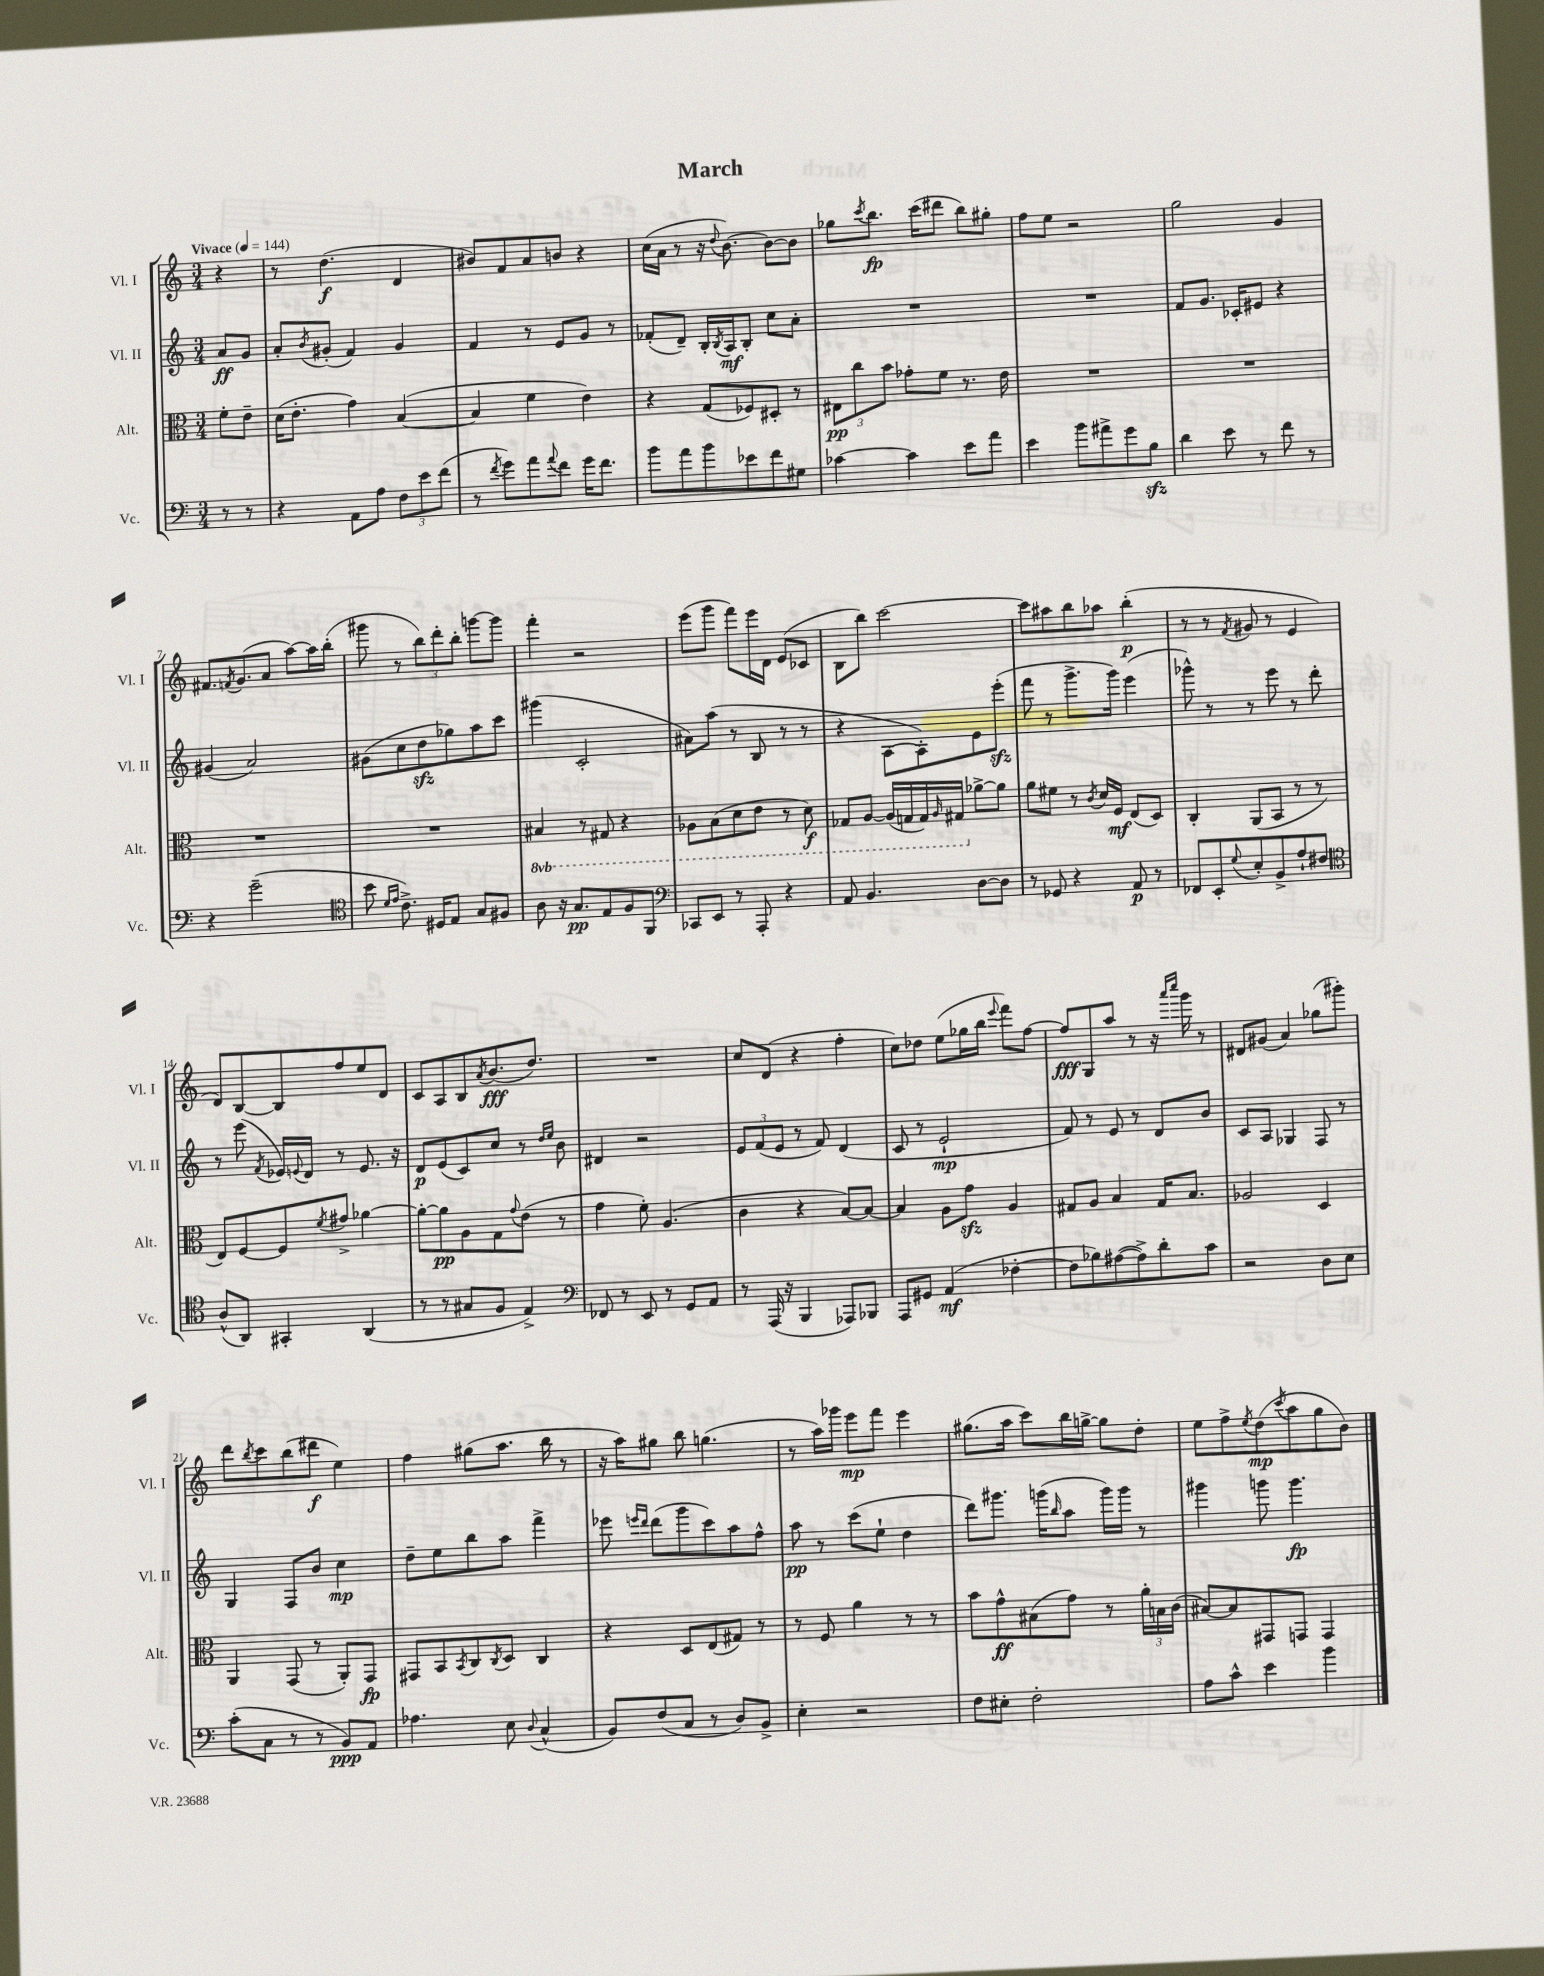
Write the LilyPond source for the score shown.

\header { title = "March" }
<<
\new StaffGroup <<
\new Staff = "s0" \with { instrumentName = "Vl. I" shortInstrumentName = "Vl. I" } {
    \clef treble \key c \major \numericTimeSignature \time 3/4 \partial 4 \tempo "Vivace" 4 = 144
    r4 |
    r8 d''4.\f( d'4 |
    bis'8) f'8 a'8 b'8 r4 |
    c''16( a'16 r8 r16 \appoggiatura { d''8 } b'8.~) b'8~ b'8 |
    ges''8 \acciaccatura { c'''8 } b''8.\fp c'''16( dis'''8 b''8) gis''8-. |
    f''8 e''8 r2 |
    g''2 g'4 |
    fis'8. \acciaccatura { f'8 } g'8.( a'8 a''8~) a''16 b''16-.( |
    gis'''8 r8 \tuplet 3/2 { b''8) d'''8-. b''8-. } g'''8~ g'''8 |
    f'''4-. r2 |
    e'''8( g'''8 f'''8) e'''16 d'16 e'8( ces'8 |
    b8 b''8) c'''2~ |
    c'''8 ais''8 b''8 aes''8 b''4-.\p( |
    r8 r8 \acciaccatura { f'8 } gis'8 r8 e'4 |
    d'8) b8~ b8 f''8 e''8 d'8 |
    c'8 a8 b8 \acciaccatura { a'8 } b'8.\fff( d''8.) |
    R2. |
    c''8 d'8( r4 f''4-. |
    c''8) des''8 e''8( ges''16 b''16 \appoggiatura { e'''8 } f'''8) f''8~ |
    f''8\fff g8 a''8 r8 r16 \grace { a'''16 c''''16 } g'''16 r8 |
    dis'8 gis'8( a'4) ges''8( gis'''8-.) |
    d'''8 \acciaccatura { b''8 } c'''8 b''8( dis'''8\f e''4) |
    f''4 gis''8( a''8. b''16 r8 |
    r16 a''16) gis''8 b''8 g''4.( |
    r8 a''16) ges'''16 e'''8\mp f'''8 e'''4 |
    gis''8.( a''16 c'''8) b''16 g''16~-> g''8 d''8-. |
    e''8 f''8-> \acciaccatura { e''8 } d''8\mp( \acciaccatura { c'''8 } a''8 g''8 b'8) \bar "|." |
}
\new Staff = "s1" \with { instrumentName = "Vl. II" shortInstrumentName = "Vl. II" } {
    \clef treble \key c \major \numericTimeSignature \time 3/4 \partial 4
    a'8\ff g'8 |
    a'8-. \acciaccatura { b'8 } gis'8-.( f'4) gis'4 |
    f'4 r8 e'8 g'8 r8 |
    fes'8-.( d'8--) b16-. \acciaccatura { b8 } a16\mf b8-. c''8 a'8-. |
    R2. |
    R2. |
    f'8 g'8. ces'16-. eis'8 r4 |
    gis'4( a'2) |
    gis'8( c''8 d''8\sfz ges''8) a''8 c'''8 |
    gis'''4( c'2-. |
    ais'8) a''8( r8 b8 r8 r8 |
    r4 a8~ a8-.) e'8 e'''8-.\sfz( |
    f'''8 r8 g'''8.-> g'''16) e'''4( |
    ges'''8-^) r8 r8 e'''8 r8 d'''8-. |
    r8 e'''8( \acciaccatura { f'8 } ees'16) \appoggiatura { e'8 } d'16 r8 e'8. r16 |
    d'8\p e'8( c'8) c''8 r8 \grace { d''16 e''16 } b'8 |
    dis'4 r2 |
    \tuplet 3/2 { e'8 f'8( e'8 } r8 f'8) d'4( |
    c'8 r8 e'2-!\mp |
    f'8) r8 e'8 r8 d'8 b'8 |
    c'8 a8 ges4 f8 r8 |
    g4 f8 b'8 c''4\mp |
    d''8-- e''8 b''8 a''8 f'''4-> |
    ees'''8 \grace { e'''16 d'''16 } d'''8( g'''8 c'''8) a''8 f''8-^ |
    a''8\pp r8 c'''8( e''8-! d''4 |
    d'''8) gis'''8. g'''16( \grace { b''16 } a''8 g'''16) g'''16 r8 |
    gis'''4 g'''8 g'''4.\fp \bar "|." |
}
\new Staff = "s2" \with { instrumentName = "Alt." shortInstrumentName = "Alt." } {
    \clef alto \key c \major \numericTimeSignature \time 3/4 \set Staff.ottavationMarkups = #ottavation-simple-ordinals \partial 4
    f'8-. e'8-- |
    d'16( e'8.-. g'4) b4~( |
    b4 f'4 e'4) |
    r4 g8( fes8) dis8-. r8 |
    \tuplet 3/2 { eis8\pp c''8 b'8 } ges'8-. f'8 r8. e'16 |
    R2. |
    R2. |
    R2. |
    R2. |
    \ottava #-1 bis,4 r8 gis,8 r4 |
    aes,8 b,8( d8 e8 r8 d8\f) |
    ges,8 a,8~ a,16( g,16 g,16) \grace { a,16 } gis,16 \ottava #0 aes'8~-> aes'8 |
    a'8 fis'8 r8 \acciaccatura { c'8 } d'16 f16\mf e8( d8) |
    c4-. a,8( b,8 r8 r8 |
    e8) f8~ f8 \acciaccatura { f'8 } gis'8-> aes'4~ |
    aes'8~-. aes'8\pp a8 g8 \appoggiatura { g'8 } e'8( r8 |
    g'4 f'8-.) a4.( |
    c'4 r4 b8~) b8~ |
    b4 a8 g'8\sfz a4 |
    gis8 a8 b4 gis16 b8. |
    aes2 d4 |
    a,4 g,8( r8 a,8-.) g,8\fp |
    gis,8 b,8 \acciaccatura { b,8 } c8 \acciaccatura { c8 } d8 c4 |
    r4 d8 e8( gis8) r8 |
    r8 f8 a'4 r8 r8 |
    b'8 g'8-^\ff bis8( g'8) r8 \tuplet 3/2 { a'16-. b16 c'16( } |
    bis8~) bis8 gis,8 g,8 g,4 \bar "|." |
}
\new Staff = "s3" \with { instrumentName = "Vc." shortInstrumentName = "Vc." } {
    \clef bass \key c \major \numericTimeSignature \time 3/4 \partial 4
    r8 r8 |
    r4 a,8 a8 \tuplet 3/2 { f8 e'8 f'8( } |
    r8 \acciaccatura { f'8 } g'8) a'8 \appoggiatura { a'8 } f'8 g'16 f'8. |
    b'8 a'8 b'8 ees'8 f'8 gis8 |
    ces'4~ ces'4 e'8 a'8 |
    e'4 b'8 ais'8-> g'8 b8\sfz |
    d'4 e'8 r8 f'8 r8 |
    r4 g'2--( |
    \clef tenor b'8 \grace { d'16 e'16 } c'8.->) dis16 e8 g8 fis8 |
    a8 r16 g8.\pp e8 f8 f,8 |
    \clef bass ces,8 e,8 r8 a,,8-. r4 |
    a,8 b,4. d8~ d8 |
    r8 ges,8 r4 a,8\p r8 |
    fes,8 e,8-. \appoggiatura { g8 } e8-. b,8-> a8-! fis8 |
    \clef tenor a8-^( a,8) gis,4-. a,4( |
    r8 r8 gis8 f8 e4->) |
    \clef bass fes,8 r8 e,8 r8 g,8 a,8 |
    r8 a,,16( r16 b,,4 aes,,8) bes,,8 |
    a,,8 gis,8 a,4\mf( fes4~-. |
    fes8 bes8) ais8~( ais8->) d'8-. c'8 |
    r2 d8 e8 |
    c'8-.( c8 r8 r8 b,8\ppp) a,8 |
    aes4. e8 \appoggiatura { d8 } c4-^( |
    b,8) f8( c8 r8 d8) b,8-> |
    e4-. r2 |
    f8 eis8-. f2-. |
    a8 c'8-^ e'4 b'4 \bar "|." |
}
>>
>>
